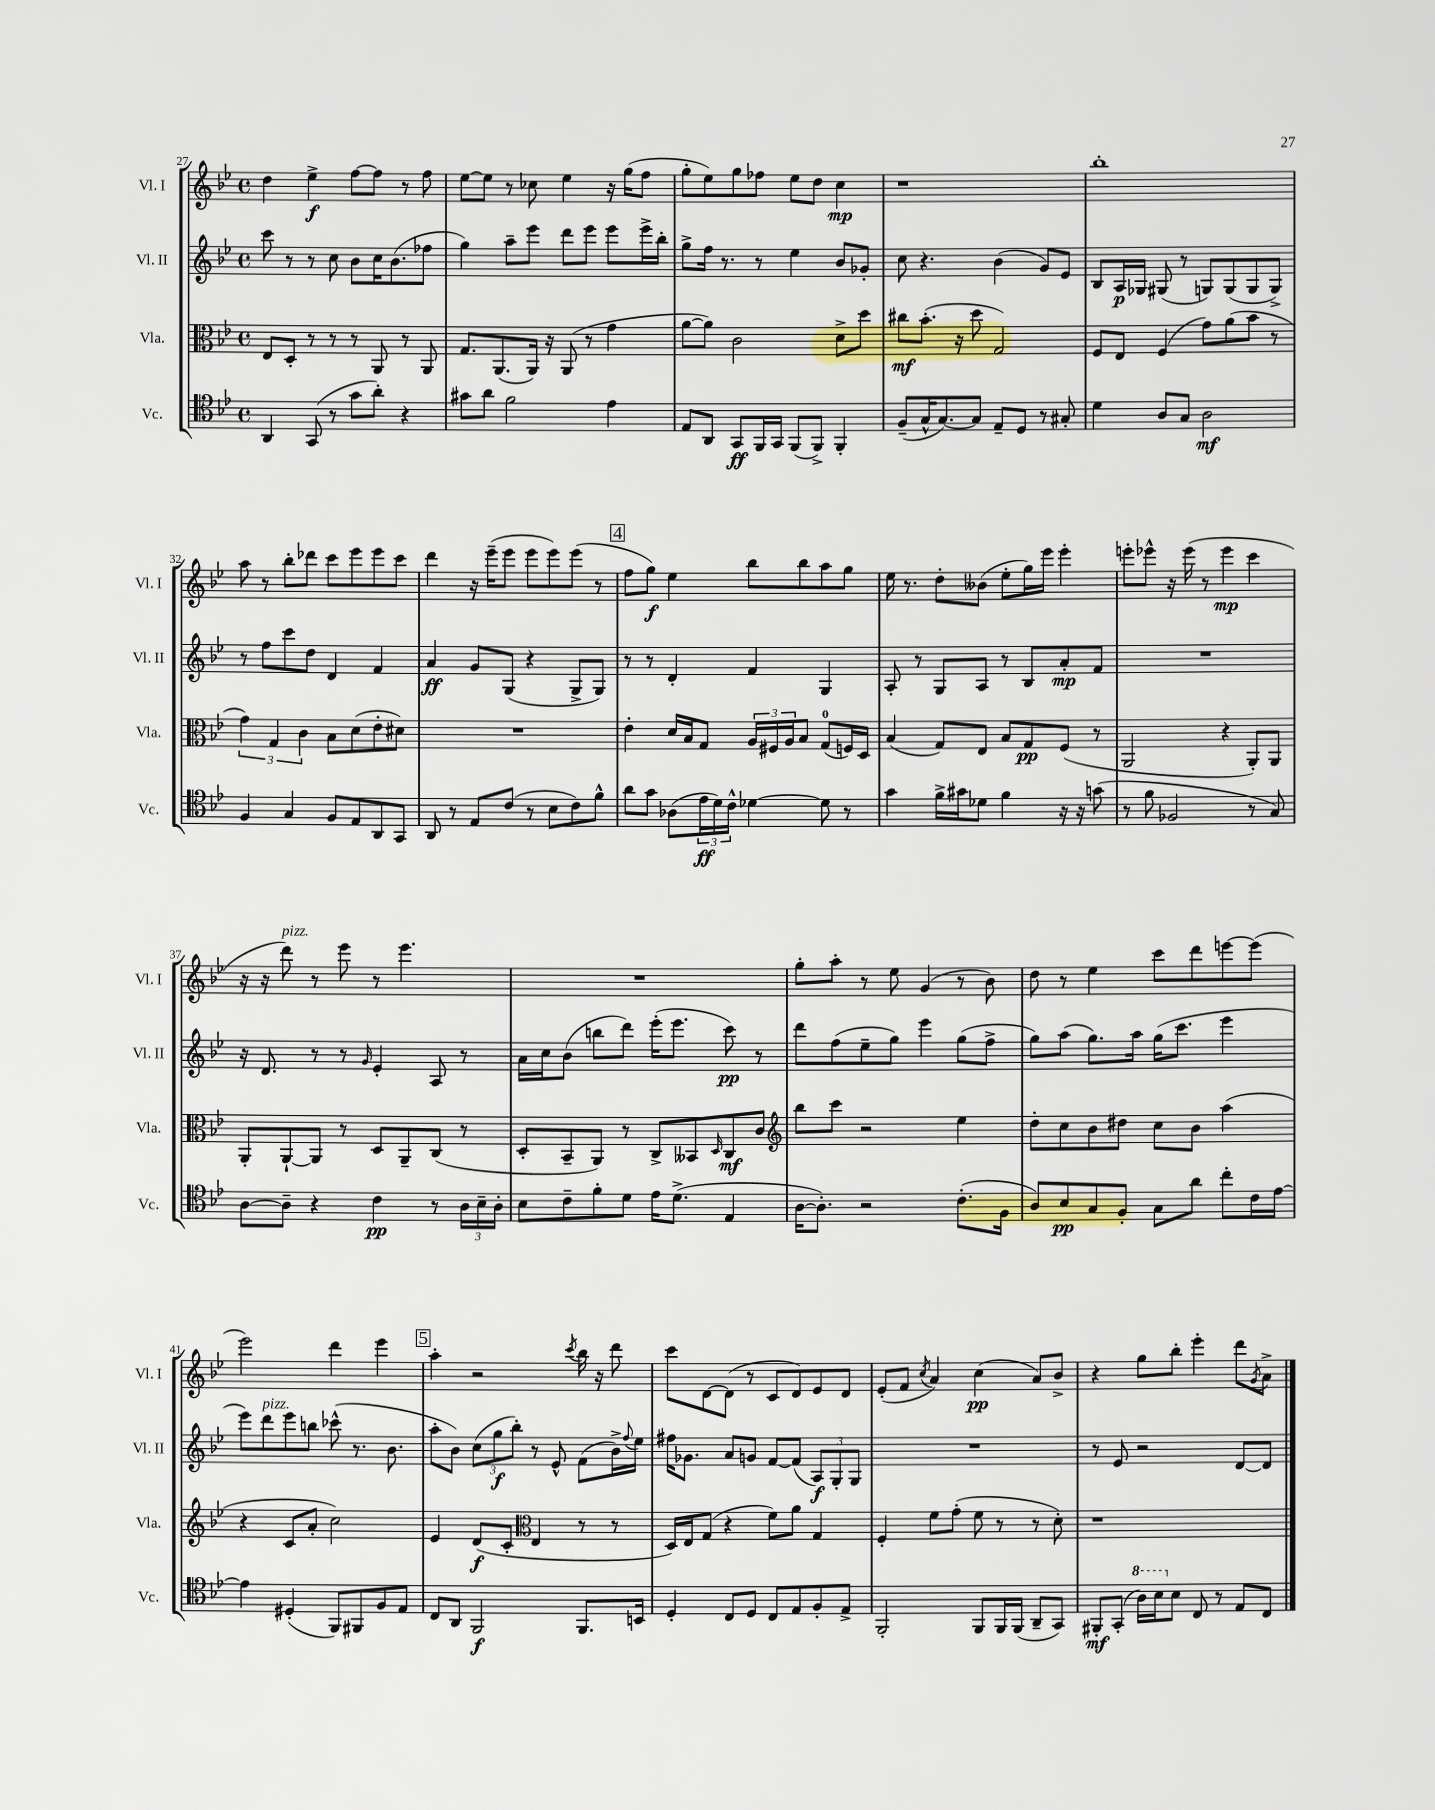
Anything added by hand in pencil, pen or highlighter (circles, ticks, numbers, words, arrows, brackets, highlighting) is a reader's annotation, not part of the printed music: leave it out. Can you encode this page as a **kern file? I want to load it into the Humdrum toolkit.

**kern	**kern	**kern	**kern
*staff4	*staff3	*staff2	*staff1
*clefC4	*clefC3	*clefG2	*clefG2
*k[b-e-]	*k[b-e-]	*k[b-e-]	*k[b-e-]
*M4/4	*M4/4	*M4/4	*M4/4
*met(c)	*met(c)	*met(c)	*met(c)
4AA/	8E-/L	8ccc\	4dd\
.	8D'/J	8r	.
(8GG/	8r	8r	4ee-^\
8r	8r	8cc\	.
8g\L	8r	8b-\L	[8ff\L
8a'\J)	8AA/	16cc\K	8ff\]J
.	.	(8.b-\	.
4r	8r	.	8r
.	8AA/	8ff-\J	8ff\
=	=	=	=
8g#\L	8.G/L	4gg\)	[8ee-\L
8a\J	.	.	8ee-\]J
.	(8.AA/	.	.
2f\	.	8aa~\L	8r
.	16AA/Jk)	8eee-\J	8cc-\
.	16r	.	.
.	(8AA/	8ddd\L	4ee-\
.	8r	8eee-\J	.
4e-\	4g\	8eee-\L	16r
.	.	.	(16gg\LK
.	.	16eee-^\L	8ff\J
.	.	16bb-'\JJ	.
=	=	=	=
8E-/L	[8a\L	8gg^\L	8gg'\L
8AA/J	8a\]J)	16ff\Jk	8ee-\)
.	.	8.r	.
8GG/L	2c\	.	8gg\
16FF/L	.	8r	8ff-\J
16GG/JJ	.	.	.
(8FF/L	.	4ee-\	8ee-\L
8FF^/J)	.	.	8dd\J
4FF'/	8d^\L	8b-/L	4cc\
.	8dd\J	8g-'/J	.
=	=	=	=
(8F~/L	8cc#\L	8cc\	1r
16G^^/K	(8.b-'\J	4.r	.
[8.G/)	.	.	.
.	16r	.	.
8G/]J	8dd\	.	.
8E-~/L	2G/)	(4b-\	.
8D/J	.	.	.
8r	.	8g/L)	.
8G#'/	.	8e-/J	.
=	=	=	=
4d\	8F/L	8B-/L	1bb-'
.	8E-/J	16A/L	.
.	.	16G-/JJ	.
8A/L	(4F/	(8G#/	.
8G/J	.	8r	.
2A\	8g\L)	8G/L)	.
.	(8a\	(8G/	.
.	8b-\J	8G/	.
.	8r	8G^/J)	.
=	=	=	=
4F/	6g\)	8r	8aa\
.	.	8ff\L	8r
.	6G/	.	.
4G/	.	8ccc\	8bb-'\L
.	6c\	.	.
.	.	8dd\J	8ddd-\J
8F/L	8B-\L	4d/	8ccc\L
8E-/	(8d\	.	8eee-\
8AA/	8e-'\	4f/	8eee-\
8GG/J	8d#\J)	.	8ccc\J
=	=	=	=
8AA/	1r	4a/	4ddd\
8r	.	.	.
8E-/L	.	8g/L	16r
.	.	.	(16eee-~\LK
(8c/J	.	(8G/J	8eee-\J
8r	.	4r	8eee-\L
8B-\L	.	.	8eee-\)
8c\)	.	8G^/L	(8eee-\J
8f^^\J	.	8G/J)	8r
=	=	=	=
8a\L	4e-'\	8r	8ff\L
8g\J	.	8r	8gg\J)
(8A-\L	16d/LL	4d'/	4ee-\
.	16B-/J	.	.
24e-\L	8G/J	.	.
24d\)	.	.	.
24c^^\JJ	.	.	.
[4d-\	24A/LL	4f/	8bb-\L
.	24F#/	.	.
.	24A/J	.	.
.	8B-/J	.	8bb-\
8d-\]	(8G/L	4G/	8aa\
8r	16F/L)	.	8gg\J
.	16D/JJ	.	.
=	=	=	=
4g\	(4B-/	8A'/	16ee-\
.	.	.	8.r
.	.	8r	.
16f^\LL	8G/L)	8G/L	8dd'\L
16g#\J	.	.	.
8d-\J	8E-/J	8A/J	(8b--\J
4f\	8B-/L	8r	8ee-'\L
.	8G/	8B-/L	16gg\L)
.	.	.	16eee-\JJ
16r	(8F/J	8a'/	4eee-'\
16r	.	.	.
(8g\	8r	8f/J	.
=	=	=	=
8r	2AA/	1r	8eee'\L
8f\	.	.	8eee-^^\J
2F-/	.	.	16r
.	.	.	(16eee-\
.	.	.	8r
.	4r	.	4eee-\
8r	8AA'/L)	.	4ccc\
8G/)	8AA/J	.	.
=	=	=	=
[8A\L	8AA'/L	16r	16r
.	.	8.d/	16r
8A~\]J	[8AA`/	.	8ddd\)
4r	8AA/]J	8r	8r
.	8r	8r	8eee-\
.	.	16qqg/	.
4c\	8D/L	4e-'/	8r
.	8AA~/	.	4.eee-\
8r	(8C/J	8A/	.
24A\LL	8r	8r	.
24B-~\	.	.	.
24A'\JJ	.	.	.
=	=	=	=
8B-\L	8D'/L	16a\LL	1r
.	.	16cc\J	.
8c~\	8BB-~/	(8b-\J	.
8f'\	8AA/J)	8bb\L	.
8d\J	8r	8ddd\J)	.
16e-\LK	8C^/L	(16eee-'\LK	.
(8.d^\J	.	8.eee-\J	.
.	8BB--/	.	.
.	16qqD/	.	.
4E-/	8C/	8ccc\)	.
.	8c/J	8r	.
=	=	=	=
*	*clefG2	*	*
[16A\LK	8bb-\L	8ddd\L	8gg'\L
8.A'\]J)	.	.	.
.	8ccc\J	(8ff\	8aa'\J
2r	2r	8ee-~\	8r
.	.	8gg\J)	8ee-\
.	.	4eee-\	(4g/
(8.c'\L	4ee-\	(8gg\L	8r
.	.	8ff^\J	8b-\)
16F\Jk	.	.	.
=	=	=	=
8A/L)	8dd'\L	8gg\L)	8dd\
8B-/	8cc\	(8aa\J	8r
8G/	8b-\	8.gg\L)	4ee-\
8F'/J	8dd#\J	.	.
.	.	16aa\Jk	.
8G\L	8cc\L	(16gg\LK	8ccc\L
.	.	8.ccc\J	.
8a\J	8b-\J	.	8ddd\
8cc'\L	(4aa\	4eee-\	[8eee\
16c\L	.	.	(8eee\]J
[16e-\JJ	.	.	.
=	=	=	=
4e-\]	4r	8eee-\L)	2eee-\)
.	.	8ddd\	.
(4D#'/	8c/L	8eee-\	.
.	8a'/J	8bb\J	.
8FF/L)	2cc\)	(8ccc-^^\	4ddd\
8FF#/	.	8.r	.
8F/	.	.	4eee-\
.	.	8.b-\	.
8E-/J	.	.	.
=	=	=	=
8C/L	4e-/	8aa'\L	4aa'\
8AA/J	.	8b-\J)	.
2FF/	(8d/L	(12cc\L	2r
.	.	12gg\	.
.	8c'/J	.	.
.	.	12bb-'\J)	.
*	*clefC3	*	*
.	4E-/	8r	.
.	.	8e-^^/	.
.	.	.	8qccc/
8.FF/L	8r	(8f\L	16bb-\
.	.	.	16r
.	8r	16b-^\L)	8ddd\
.	.	8qqff/	.
16BB/Jk	.	16ee-\JJ	.
=	=	=	=
4D'/	16D/LL)	16ff#\LK	8ccc\L
.	16E-/J	8.g-\J	.
.	(8G/J	.	[8d\
8C/L	4r	8a/L	(8d\]J
8D/J	.	8g/J	8r
8C/L	8f\L)	[8f/L	8c/L
8E-/	8a\J	(8f/]J	8d/)
8F'/	4G/	12A/L)	8e-/
.	.	12G'/	.
8E-^/J	.	.	8d/J
.	.	12G/J	.
=	=	=	=
2FF'/	4F'/	1r	(8e-'/L
.	.	.	8f/J
.	.	.	8qcc/
.	8f\L	.	4a/)
.	(8g'\J	.	.
8FF/L	8f\	.	(4cc\
16FF/L	8r	.	.
(16FF/JJ	.	.	.
8AA~/L	8r	.	8a/L)
8GG/J)	8d'\)	.	8b-^/J
=	=	=	=
8FF#'/L	1r	8r	4r
(8GG'/J	.	8e-/	.
16a\LL)	.	2r	8gg\L
16b-\J	.	.	.
8B-\J	.	.	8bb-'\J
8C/	.	.	4eee-'\
8r	.	.	.
8E-/L	.	[8d/L	8ddd\L
.	.	.	8qg/
8C/J	.	8d/]J	8a^\J
==	==	==	==
*-	*-	*-	*-
